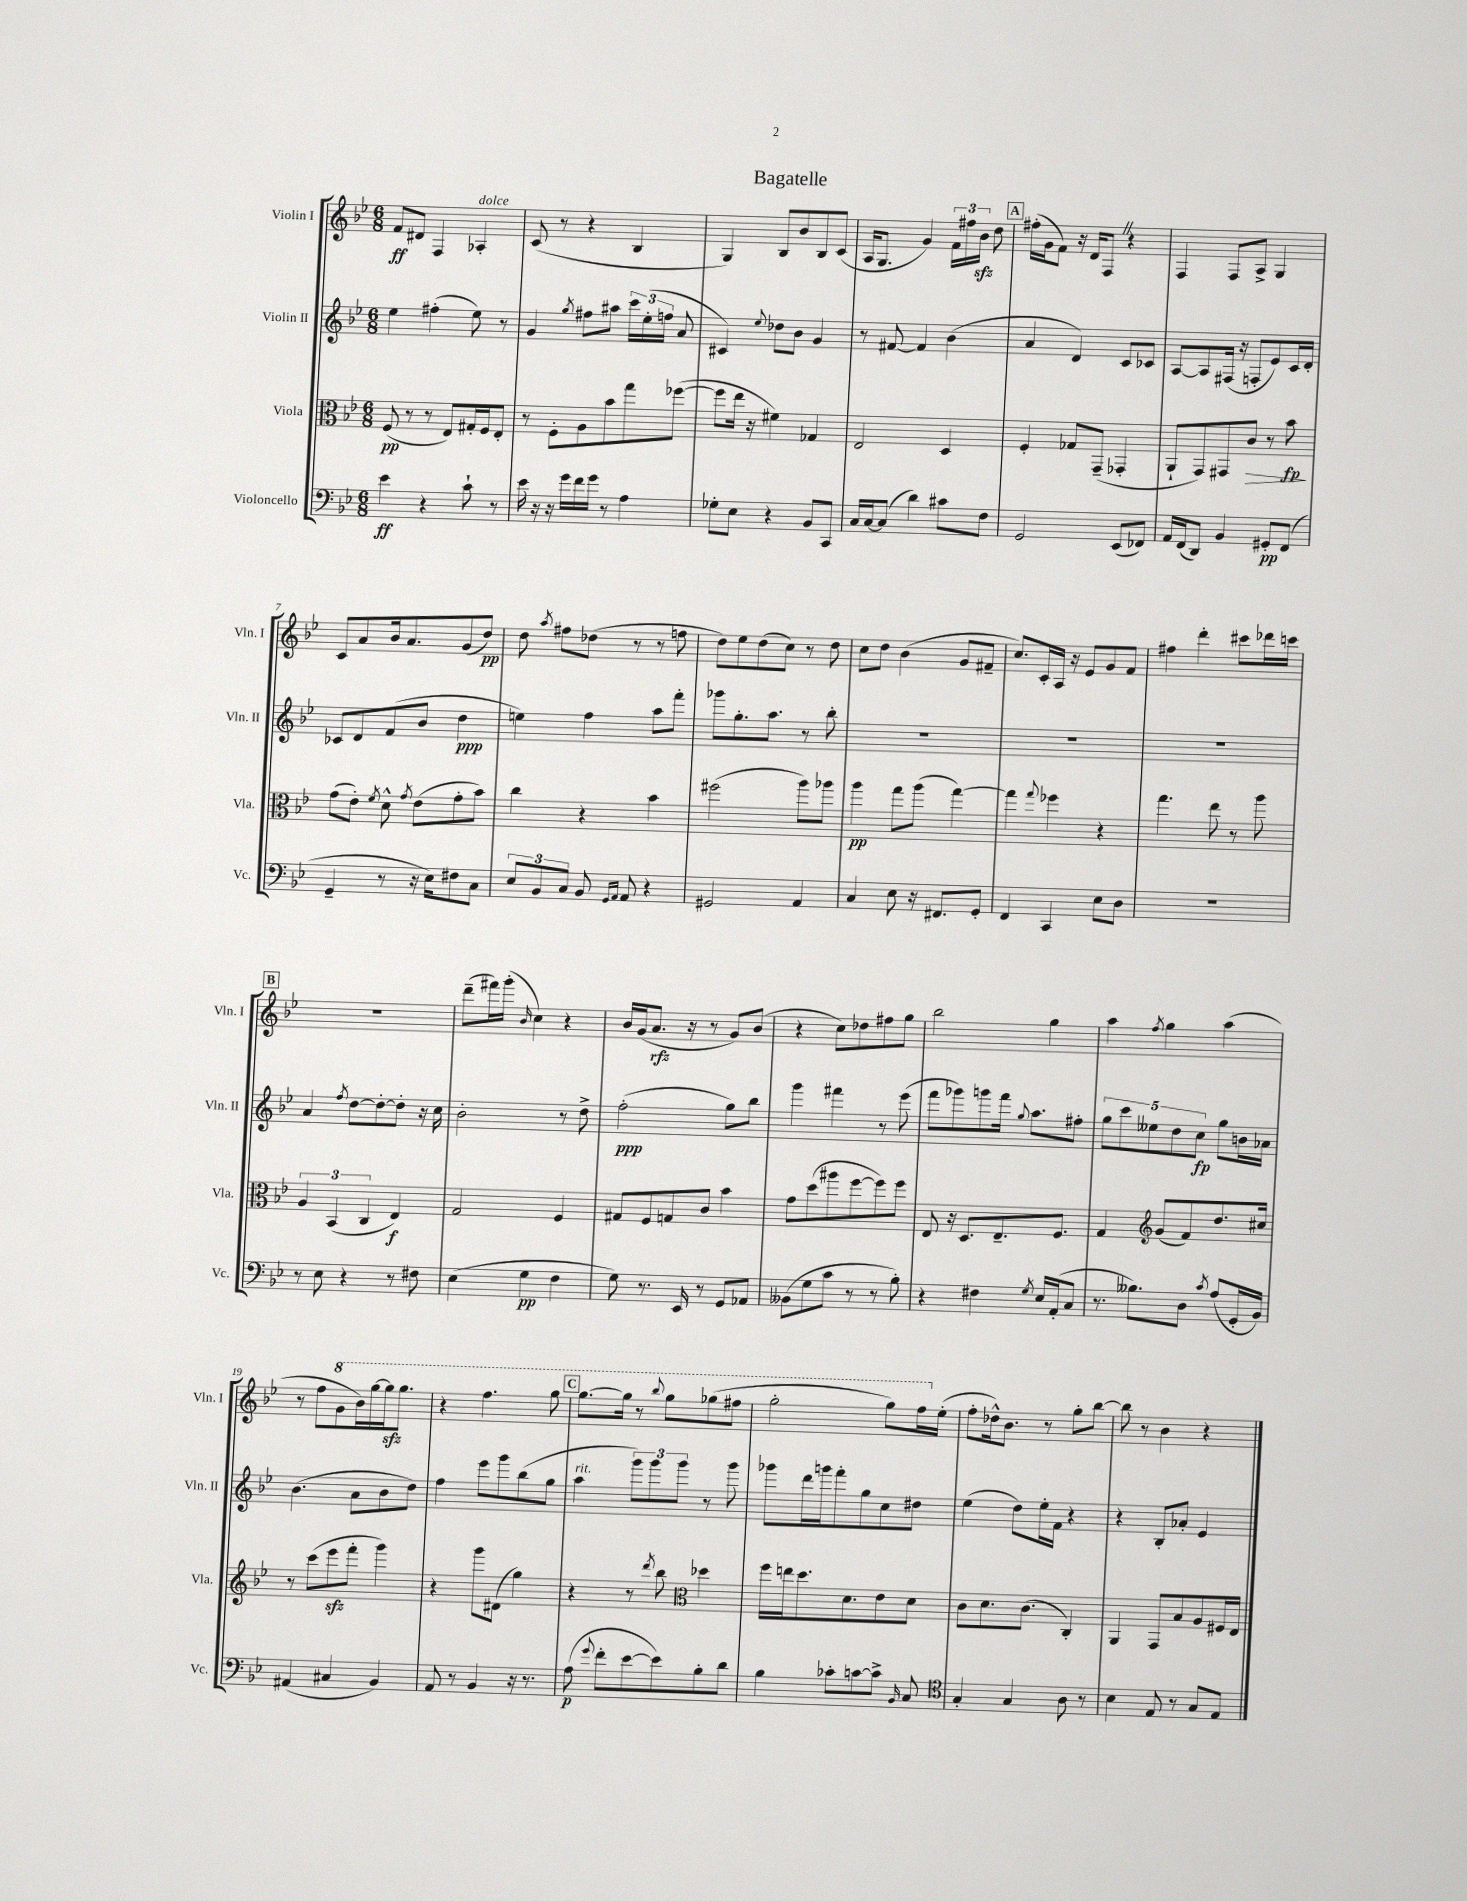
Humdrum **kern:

**kern	**dynam	**kern	**dynam	**kern	**dynam	**kern	**dynam
*part4	*part4	*part3	*part3	*part2	*part2	*part1	*part1
*staff4	*staff4	*staff3	*staff3	*staff2	*staff2	*staff1	*staff1
*I"Violoncello	*	*I"Viola	*	*I"Violin II	*	*I"Violin I	*
*I'Vc.	*	*I'Vla.	*	*I'Vln. II	*	*I'Vln. I	*
*clefF4	*	*clefC3	*	*clefG2	*	*clefG2	*
*k[b-e-]	*	*k[b-e-]	*	*k[b-e-]	*	*k[b-e-]	*
*M6/8	*	*M6/8	*	*M6/8	*	*M6/8	*
=1	=1	=1	=1	=1	=1	=1	=1
4e-\	ff	(8F/	pp	4ee-\	.	8f/L	ff
.	.	8r	.	.	.	8d#X/J	.
4r	.	8r	.	(4ff#X'\	.	4F/	.
.	.	8E-/L)	.	.	.	.	.
!	!	!	!	!	!	!LO:TX:a:i:t=dolce	!
8c`\	.	16G#X'/L	.	8ee-\)	.	4A-X'/	.
.	.	16F/J	.	.	.	.	.
8r	.	8E-'/J	.	8r	.	.	.
=2	=2	=2	=2	=2	=2	=2	=2
16e-\	.	8r	.	4g/	.	(8c/	.
16r	.	.	.	.	.	.	.
16r	.	8F'\L	.	.	.	8r	.
16g\LL	.	.	.	.	.	.	.
.	.	.	.	8qgg/	.	.	.
16f\	.	8A\	.	8ff#X\L	.	4r	.
16g\JJ	.	.	.	.	.	.	.
8r	.	8b-\	.	8aa#X\J	.	.	.
4A\	.	8gg\	.	24ccc\LL	.	4B-/	.
.	.	.	.	(24ee-'\	.	.	.
.	.	.	.	24ffn\JJ	.	.	.
.	.	([8ff-X\J	.	8a/	.	.	.
=3	=3	=3	=3	=3	=3	=3	=3
8G-X'\L	.	8ff-\L]	.	4c#X/)	.	4G/)	.
8E-\J	.	16ee-\Jk	.	.	.	.	.
.	.	16r	.	.	.	.	.
.	.	.	.	8qqee-/	.	.	.
4r	.	4f#X\)	.	8dd-X\L	.	8B-/L	.
.	.	.	.	8b-\J	.	8b-/	.
8BB-/L	.	4G-X/	.	4g/	.	8B-/	.
8CC/J	.	.	.	.	.	(8c/J	.
=4	=4	=4	=4	=4	=4	=4	=4
16C/LL	.	2E-/	.	8r	.	16A/KL	.
[16C/J	.	.	.	.	.	8.G/J	.
(8C/J]	.	.	.	[8f#X/	.	.	.
4d\)	.	.	.	4f#/]	.	4g/)	.
8c#X\L	.	4D/	.	(4b-\	.	24f\LL	.
.	.	.	.	.	.	24ff#X\	.
.	.	.	.	.	.	24b-zz\JJ	.
8F\J	.	.	.	.	.	8dd\	.
!!LO:REH:place=s1:t=A
=5	=5	=5	=5	=5	=5	=5	=5
2GG/	.	4F'/	.	4a/	.	(16ff#X'\LL	.
.	.	.	.	.	.	16g\J	.
.	.	.	.	.	.	8f\J)	.
.	.	8G-X/L	.	4d/)	.	16r	.
.	.	.	.	.	.	16d/KL	.
.	.	(8GG~/J	.	.	.	8FZ/J	.
(8EE-/L	.	4GG-X'/	.	8c/L	.	4r	.
8FF-X/J)	.	.	.	8c-X/J	.	.	.
=6	=6	=6	=6	=6	=6	=6	=6
16AA/LL	.	8AA`/L	.	[8A/L	.	4F/	.
(16FF/J	.	.	.	.	.	.	.
8DD/J)	.	8GG/)	.	8A/]	.	.	.
4BB-/	.	8GG#X/	.	(16F#X/Jk	.	8F/L	.
.	.	.	.	16r	.	.	.
!	!	!	!LO:HP:b	!	!	!	!
.	.	8c/J	>	8Fn'/L	.	8A^/J	.
8GG#X'/L	pp	8r	.	8e-/)	.	4G/	.
(8FF/J	.	8b-\	fp	16c/L	.	.	.
.	.	.	.	16d'/JJ	.	.	.
.	.	.	]	.	.	.	.
!!LO:LB:g=z
=7	=7	=7	=7	=7	=7	=7	=7
4GG~/	.	(8g\L	.	8c-X/L	.	8c/L	.
.	.	8e-'\J)	.	8d/	.	8a/	.
.	.	8qf/	.	.	.	.	.
8r	.	8d^^\	.	(8f/	.	16b-/k	.
.	.	.	.	.	.	8.a/	.
.	.	8qg/	.	.	.	.	.
16r	.	(8e-\L	.	8b-/J	.	.	.
16E-\KL)	.	.	.	.	.	.	.
8F#X\	.	8g'\	.	4dd\	ppp	(8g/	.
8C\J	.	8b-\J)	.	.	.	8dd/J)	pp
=8	=8	=8	=8	=8	=8	=8	=8
12E-/L	.	4cc\	.	4een\)	.	8dd\	.
12BB-/	.	.	.	.	.	.	.
.	.	.	.	.	.	8qaa/	.
.	.	.	.	.	.	8ff#X\L	.
12C/J	.	.	.	.	.	.	.
8BB-/	.	4r	.	4ff\	.	(8dd-X\J	.
16qqGG/LL	.	.	.	.	.	.	.
16qqAA/JJ	.	.	.	.	.	.	.
8AA/	.	.	.	.	.	8r	.
4r	.	4b-\	.	8aa\L	.	8r	.
.	.	.	.	8fff'\J	.	8ffn\	.
=9	=9	=9	=9	=9	=9	=9	=9
2GG#X/	.	(2ff#X\	.	8ggg-X\L	.	8dd\L)	.
.	.	.	.	8.gg'\	.	8ee-\	.
.	.	.	.	.	.	(8dd\	.
.	.	.	.	8.aa\J	.	.	.
.	.	.	.	.	.	8cc\J)	.
4AA/	.	8aa\L)	.	8r	.	8r	.
.	.	8aa-X\J	.	8bb-'\	.	8dd\	.
=10	=10	=10	=10	=10	=10	=10	=10
4C/	.	4aa\	pp	2.r	.	8cc\L	.
.	.	.	.	.	.	8dd\J	.
8E-\	.	8gg\L	.	.	.	(4b-\	.
16r	.	(8aa\J	.	.	.	.	.
8.FF#X/L	.	.	.	.	.	.	.
.	.	[4gg\)	.	.	.	8g/L	.
8GG'/J	.	.	.	.	.	8f#X~/J	.
=11	=11	=11	=11	=11	=11	=11	=11
4FF/	.	4gg\]	.	2.r	.	8.cc/L)	.
.	.	.	.	.	.	16c'/L	.
.	.	8qqgg/	.	.	.	.	.
4CC/	.	4ff-X\	.	.	.	16A/JJ	.
.	.	.	.	.	.	16r	.
.	.	.	.	.	.	8e-/L	.
8E-\L	.	4r	.	.	.	8g/	.
8D\J	.	.	.	.	.	8f/J	.
=12	=12	=12	=12	=12	=12	=12	=12
2.r	.	4.gg\	.	2.r	.	4ff#X\	.
.	.	.	.	.	.	4ddd'\	.
.	.	8ee-\	.	.	.	.	.
.	.	8r	.	.	.	8ccc#X\L	.
.	.	8aa\	.	.	.	16ddd-X\L	.
.	.	.	.	.	.	16cccn\JJ	.
!!LO:LB:g=z
!!LO:REH:place=s1:t=B
=13	=13	=13	=13	=13	=13	=13	=13
8r	.	6A/	.	4a/	.	2.r	.
8E-\	.	.	.	.	.	.	.
.	.	(6BB-/	.	.	.	.	.
.	.	.	.	8qff/	.	.	.
4r	.	.	.	[8dd\L	.	.	.
.	.	6C/	.	.	.	.	.
.	.	.	.	8dd'\_	.	.	.
8r	.	4E-/)	f	8dd'\J]	.	.	.
8F#X\	.	.	.	16r	.	.	.
.	.	.	.	16cc\	.	.	.
=14	=14	=14	=14	=14	=14	=14	=14
(4E-\	.	2G/	.	2b-'\	.	(8ddd~\L	.
.	.	.	.	.	.	16fff#X\L)	.
.	.	.	.	.	.	(16ggg'\JJ	.
.	.	.	.	.	.	16qqb-/	.
4G\	pp	.	.	.	.	4cc\)	.
4F\	.	4F/	.	8r	.	4r	.
.	.	.	.	8dd^\	.	.	.
=15	=15	=15	=15	=15	=15	=15	=15
8G\)	.	8G#X/L	.	(2ff'\	ppp	16b-/LL	.
.	.	.	.	.	.	(16g/J	.
8.r	.	8F/	.	.	.	8.a/J	rfz
.	.	8Gn/	.	.	.	.	.
16EE-/	.	.	.	.	.	16r	.
8r	.	8c/J	.	.	.	8r	.
8GG/L	.	4b-\	.	8gg\L)	.	8g/L)	.
8AA-X/J	.	.	.	8bb-\J	.	(8b-/J	.
=16	=16	=16	=16	=16	=16	=16	=16
(8BB--X\L	.	8g\L	.	4ggg\	.	4r	.
8G\	.	(8dd\	.	.	.	.	.
8c\J	.	8aa#X\	.	4fff#X\	.	8cc\L)	.
8r	.	[8ff\	.	.	.	8dd-X\	.
8r	.	8ff\])	.	8r	.	8ff#X\	.
8B-'\)	.	8ff\J	.	(8eee-\	.	8gg\J	.
=17	=17	=17	=17	=17	=17	=17	=17
4r	.	8E-/	.	8fff\L	.	2bb-\	.
.	.	16r	.	8ggg-X\)	.	.	.
.	.	8.D/L	.	.	.	.	.
4F#X\	.	.	.	8gggn\	.	.	.
.	.	8.E-~/	.	16fff\Jk	.	.	.
.	.	.	.	8qqgg/	.	.	.
.	.	.	.	8.aa\L	.	.	.
8qG/	.	.	.	.	.	.	.
16E-/LL	.	.	.	.	.	4gg\	.
(16AA'/J	.	8.F/J	.	.	.	.	.
8C/J	.	.	.	8ff#X'\J	.	.	.
=18	=18	=18	=18	=18	=18	=18	=18
8.r	.	4G/	.	10gg\L	.	4aa\	.
.	.	.	.	10ccc\	.	.	.
8.B--X\L)	.	.	.	.	.	.	.
.	.	.	.	10ee--X\	.	.	.
*	*	*clefG2	*	*	*	*	*
.	.	.	.	.	.	8qff/	.
.	.	(8g/L	.	.	.	4gg\	.
.	.	.	.	10dd\	.	.	.
8D\J	.	8f/)	.	.	.	.	.
.	.	.	.	10cc\J	fp	.	.
8qc/	.	.	.	.	.	.	.
(8A/L	.	8.dd/	.	8gg\L	.	(4aa\	.
16GG'/L	.	.	.	16bn\L	.	.	.
16BB-/JJ)	.	16cc#X/Jk	.	16a-X\JJ	.	.	.
!!LO:LB:g=z
=19	=19	=19	=19	=19	=19	=19	=19
(4AA#X/	.	8r	.	(4.b-\	.	8r	.
.	.	(8ccc\L	.	.	.	8ff\L	.
*	*	*	*	*	*	*8va	*
4C#X/	.	8eee-zz\	.	.	.	8gg\	.
.	.	8fff'\J	.	8a\L	.	16bb-\L)	.
.	.	.	.	.	.	[16ggg\	.
4BB-/)	.	4ggg\)	.	8b-\	.	16gggzz\J]	.
.	.	.	.	.	.	8.ggg\J	.
.	.	.	.	8dd\J)	.	.	.
=20	=20	=20	=20	=20	=20	=20	=20
8AA/	.	4r	.	4ff\	.	4r	.
8r	.	.	.	.	.	.	.
4BB-/	.	8ggg\L	.	8eee-\L	.	4.fff\	.
.	.	(8d#X\J	.	8ggg\	.	.	.
16r	.	4gg\)	.	(8bb-\	.	.	.
8.r	.	.	.	.	.	.	.
.	.	.	.	8gg\J	.	8ggg\	.
!!LO:REH:place=s1:t=C
=21	=21	=21	=21	=21	=21	=21	=21
!	!	!	!	!LO:TX:a:i:t=rit.	!	!	!
(8A\	p	4r	.	4aa\	.	[8.ggg\L	.
8qqg/	.	.	.	.	.	.	.
8f'\L	.	.	.	.	.	.	.
.	.	.	.	.	.	16ggg\Jk]	.
[8e-\	.	8r	.	12ggg\L)	.	8r	.
.	.	.	.	12ggg\	.	.	.
.	.	8qddd/	.	.	.	8qqbbb-/	.
8e-\])	.	8bb-\	.	.	.	8ggg\L	.
.	.	.	.	12ggg\J	.	.	.
*	*	*clefC3	*	*	*	*	*
8B-'\	.	4dd-X\	.	8r	.	(8ggg-X\	.
8d\J	.	.	.	8ggg\	.	8fff#X\J	.
=22	=22	=22	=22	=22	=22	=22	=22
4B-\	.	16ff\LL	.	8ggg-X\L	.	2ggg'\	.
.	.	16een\J	.	.	.	.	.
.	.	8.dd\	.	16ddd\L	.	.	.
.	.	.	.	16gggn\J	.	.	.
8c-X'\L	.	.	.	8fff'\	.	.	.
.	.	8.d\	.	.	.	.	.
[8cn\	.	.	.	8gg\	.	.	.
8c^\J]	.	8e-\	.	8cc\	.	8ggg\L)	.
16qqBB-/	.	.	.	.	.	.	.
8C/	.	8d\J	.	8dd#X\J	.	16fff\L	.
*	*	*	*	*	*	*X8va	*
.	.	.	.	.	.	(16ee-'\JJ	.
=23	=23	=23	=23	=23	=23	=23	=23
*clefC4	*	*	*	*	*	*	*
4G'/	.	8c\L	.	(4ee-\	.	8ff'\L	.
.	.	8.d\	.	.	.	16dd-X^^\k)	.
.	.	.	.	.	.	8.b-\J	.
4G/	.	.	.	8dd\L)	.	.	.
.	.	(8.c\J	.	.	.	.	.
.	.	.	.	16ee-'\L	.	8r	.
.	.	.	.	16f\JJ	.	.	.
8A\	.	4C'/)	.	4r	.	8gg'\L	.
8r	.	.	.	.	.	[8bb-\J	.
=24	=24	=24	=24	=24	=24	=24	=24
4B-\	.	4AA/	.	4r	.	8bb-\]	.
.	.	.	.	.	.	8r	.
8E-/	.	8GG/L	.	8B-'/L	.	4b-\	.
8r	.	8B-/	.	8a-X'/J	.	.	.
8G/L	.	8A/	.	4e-/	.	4r	.
8E-/J	.	16F#X/L	.	.	.	.	.
.	.	16E-/JJ	.	.	.	.	.
==	==	==	==	==	==	==	==
*-	*-	*-	*-	*-	*-	*-	*-
